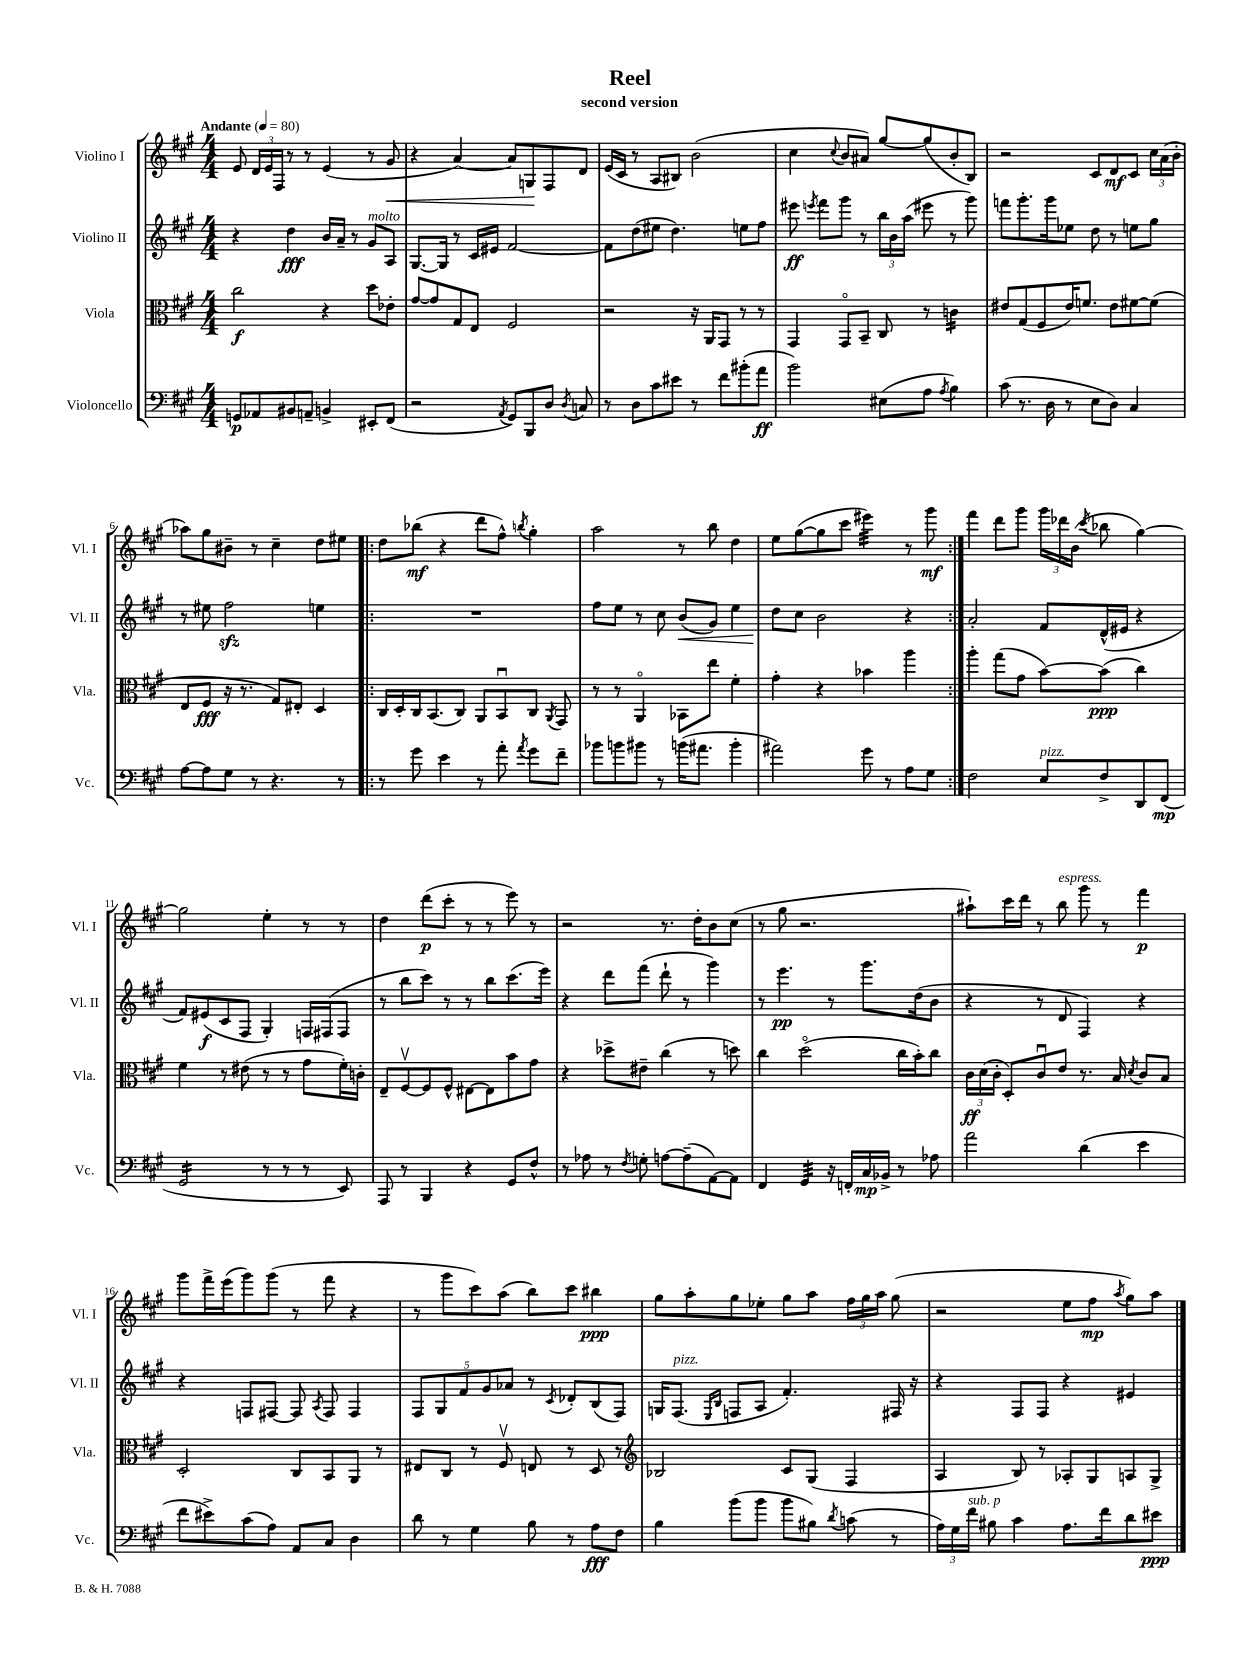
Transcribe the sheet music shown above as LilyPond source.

\header { title = "Reel" subtitle = "second version" }
<<
\new StaffGroup <<
\new Staff = "s0" \with { instrumentName = "Violino I" shortInstrumentName = "Vl. I" } {
    \clef treble \key a \major \numericTimeSignature \time 4/4 \tempo "Andante" 4 = 80
    \autoBeamOff e'8 \tuplet 3/2 { d'16[ e'16 fis16] } r8 r8 e'4( r8 gis'8\< |
    r4 a'4~) a'8[ g8\! fis8 d'8] |
    e'16[( cis'16] r8 a8[ bis8]) b'2( |
    cis''4 \appoggiatura { cis''8 } b'8[ ais'8]) gis''8[~ gis''8( b'8-. b8]) |
    r2 cis'8[ d'8\mf cis'8] \tuplet 3/2 { cis''16[ a'16( b'16]-. } |
    aes''8[) gis''8 bis'8]-- r8 cis''4-- d''8[ eis''8] |
    \repeat volta 2 { d''8[ bes''8]\mf( r4 d'''8[ fis''8]-^) \acciaccatura { b''8 } gis''4-. |
    a''2 r8 b''8 d''4 |
    e''8[ gis''8~( gis''8 cis'''8] eis'''4:32) r8 gis'''8\mf | }
    fis'''4 d'''8[ gis'''8] \tuplet 3/2 { gis'''16[ des'''16 b'16]( } \acciaccatura { cis'''8 } bes''8 gis''4~) |
    gis''2 e''4-. r8 r8 |
    d''4 d'''8[\p( cis'''8]-. r8 r8 e'''8) r8 |
    r2 r8. d''16[-. b'8 cis''8]( |
    r8 gis''8 r2. |
    ais''8[-!) cis'''16 d'''16] r8 b''8^\markup { \italic "espress." } gis'''8 r8 fis'''4\p |
    gis'''8[ fis'''16-> e'''16( gis'''8) gis'''8]( r8 fis'''8 r4 |
    r8 gis'''8[ cis'''8) a''8]( b''8[) cis'''8] bis''4\ppp |
    gis''8[ a''8-. gis''8 ees''8]-. gis''8[ a''8] \tuplet 3/2 { fis''16[ gis''16 a''16] } gis''8( |
    r2 e''8[ fis''8]\mp \acciaccatura { a''8 } gis''8[) a''8] \bar "|." |
}
\new Staff = "s1" \with { instrumentName = "Violino II" shortInstrumentName = "Vl. II" } {
    \clef treble \key a \major \numericTimeSignature \time 4/4
    \autoBeamOff r4 d''4\fff b'16[ a'16]-- r8 gis'8[^\markup { \italic "molto" } a8] |
    gis8.[~ gis16] r8 cis'16[ eis'16] fis'2~ |
    fis'8[ d''8( eis''8] d''4.) e''8[ fis''8] |
    eis'''8\ff \acciaccatura { e'''8 } fis'''8[ gis'''8] r8 \tuplet 3/2 { b''16[ b'16 a''16]( } eis'''8 r8 gis'''8) |
    f'''8[ gis'''8.-. gis'''16 ees''8] d''8 r8 e''8[ gis''8] |
    r8 eis''8 fis''2\sfz e''4 |
    \repeat volta 2 { R1 |
    fis''8[ e''8] r8 cis''8 b'8[\<( gis'8]) e''4 |
    d''8[\! cis''8] b'2 r4 | }
    a'2-. fis'8[ d'16-^( eis'16] r4 |
    fis'8[) eis'8\f( cis'8 fis8] gis4-.) f16[ fis16( fis8] |
    r8 b''8[ cis'''8]) r8 r8 b''8[ cis'''8.( e'''16]) |
    r4 d'''8[ fis'''8]( d'''8-! r8 gis'''4) |
    r8 e'''4.\pp r8 gis'''8.[ d''16( b'8] |
    r4 r8 d'8 fis4) r4 |
    r4 f8[ fis8]~ fis8 \acciaccatura { a8 } fis8 fis4 |
    \tuplet 5/4 { fis8[ gis8 fis'8 gis'8 aes'8] } r8 \acciaccatura { cis'8 } des'8[-. b8( fis8]) |
    g16[ fis8.]^\markup { \italic "pizz." }( \grace { e16[ b16] } f8[ a8] fis'4.-.) fis16 r16 |
    r4 fis8[ fis8] r4 eis'4 \bar "|." |
}
\new Staff = "s2" \with { instrumentName = "Viola" shortInstrumentName = "Vla." } {
    \clef alto \key a \major \numericTimeSignature \time 4/4
    \autoBeamOff cis''2\f r4 d''8[ ees'8]-. |
    gis'8[~ gis'8 gis8 e8] fis2 |
    r2 r16 a,16[ gis,8] r8 r8 |
    gis,4 gis,8[\flageolet b,8]-- cis8 r8 c'4:16 |
    eis'8[ gis8( fis8 eis'16) f'8.] eis'8[ fis'8~ fis'8]( |
    e8[ fis8]\fff r16 r8. gis8[) eis8]-. d4 |
    \repeat volta 2 { cis16[ d16-. cis16 b,8.( cis8]) a,8[ b,8\downbow cis8] \acciaccatura { a,8 } gis,8 |
    r8 r8 a,4\flageolet bes,8[ e''8] fis'4-. |
    gis'4-. r4 bes'4 a''4 | }
    a''4-. gis''8[( gis'8] b'8[~) b'8]\ppp( cis''4) |
    fis'4 r8 eis'8( r8 r8 gis'8[ fis'16-.) c'16]-. |
    e8[-- fis8~\upbow fis8 fis8]-^ eis8[~ eis8 b'8 gis'8] |
    r4 des''8[-> eis'8]-- cis''4( r8 d''8) |
    cis''4 d''2\flageolet( cis''16[ b'16-.) cis''8] |
    \tuplet 3/2 { cis'16[\ff d'16( cis'16]-. } d8[-.) cis'8\downbow e'8] r8. b16 \acciaccatura { d'8 } cis'8[ b8] |
    d2-. cis8[ b,8 a,8] r8 |
    eis8[ cis8] r8 fis8\upbow e8 r8 d8 r8 |
    \clef treble bes2 cis'8[ gis8]( fis4 |
    a4 b8) r8 aes8[-. gis8 a8 gis8]-> \bar "|." |
}
\new Staff = "s3" \with { instrumentName = "Violoncello" shortInstrumentName = "Vc." } {
    \clef bass \key a \major \numericTimeSignature \time 4/4
    \autoBeamOff g,8[\p aes,8 bis,8 a,8]-- b,4-> eis,8[-. fis,8]( |
    r2 \acciaccatura { a,8 } gis,8[) b,,8 d8] \acciaccatura { d8 } c8 |
    r8 d8[ cis'8 eis'8] r8 fis'8[ bis'8-.( a'8]\ff |
    b'2) eis8[( a8] \acciaccatura { a8 } b4) |
    cis'8( r8. d16 r8 e8[ d8]) cis4 |
    a8[~ a8 gis8] r8 r4. r8 |
    \repeat volta 2 { r8 gis'8 e'4 r8 a'8-. \acciaccatura { a'8 } gis'8[ fis'8]-- |
    bes'8[ b'8 bis'8] r8 b'16[( ais'8.] b'4-. |
    ais'2) gis'8 r8 a8[ gis8] | }
    fis2 e8[^\markup { \italic "pizz." } fis8-> d,8 fis,8]\mp( |
    gis,2:16 r8 r8 r8 e,8) |
    a,,8 r8 b,,4 r4 gis,8[ fis8]-^ |
    r8 aes8 r8 \acciaccatura { fis8 } g8-. a8[~ a8--( a,8~) a,8] |
    fis,4 gis,4:32 r16 f,16[-. cis16\mp bes,16]-> r8 aes8 |
    a'2 d'4( e'4 |
    fis'8[ eis'8->) cis'8( a8]) a,8[ cis8] d4 |
    d'8 r8 gis4 b8 r8 a8[\fff fis8] |
    b4 b'8[( b'8] b'8[ bis8]) \acciaccatura { d'8 } c'8( r8 |
    \tuplet 3/2 { a16[) gis16 fis'16]^\markup { \italic "sub. p" } } bis8 cis'4 a8.[ fis'16 d'8 eis'8]\ppp \bar "|." |
}
>>
>>
